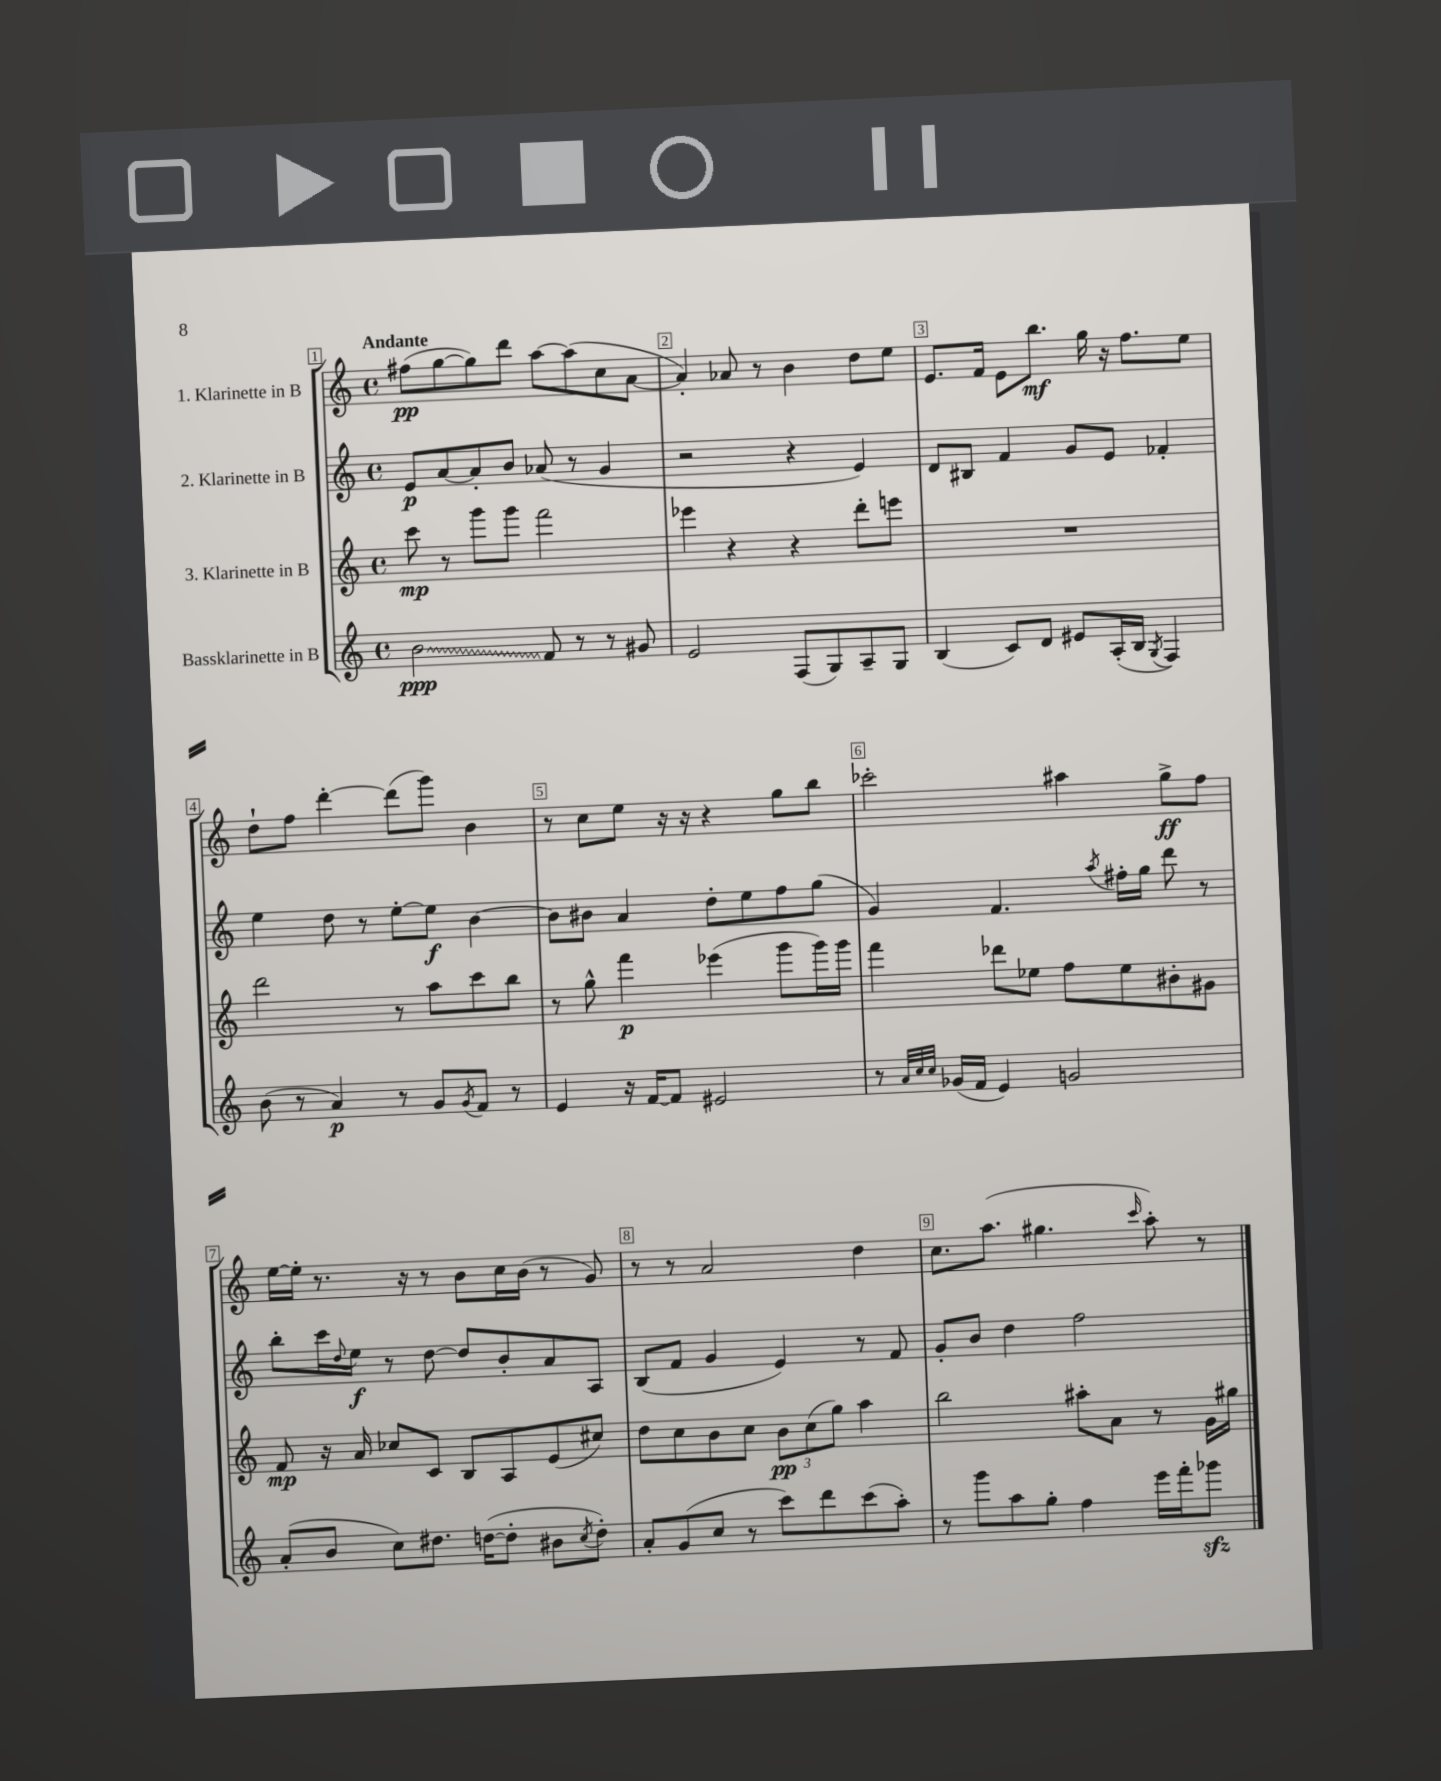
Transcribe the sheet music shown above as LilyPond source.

<<
\new StaffGroup <<
\new Staff = "s0" \with { instrumentName = "1. Klarinette in B" } {
    \clef treble \key c \major \defaultTimeSignature \time 4/4 \tempo "Andante"
    fis''8\pp( g''8~ g''8) d'''8 a''8~ a''8( c''8 a'8~ |
    a'4-.) aes'8 r8 b'4 d''8 e''8 |
    e'8. f'16 e'8 b''8.\mf g''16 r16 f''8. e''8 |
    d''8-! f''8 d'''4~-. d'''8( g'''8) b'4 |
    r8 c''8 e''8 r16 r16 r4 g''8 b''8 |
    ces'''2-. ais''4 g''8->\ff f''8 |
    e''16~ e''16-. r8. r16 r8 b'8 c''16 b'16( r8 g'8) |
    r8 r8 a'2 d''4 |
    c''8. a''8.( gis''4. \grace { c'''16 } a''8-.) r8 \bar "|." |
}
\new Staff = "s1" \with { instrumentName = "2. Klarinette in B" } {
    \clef treble \key c \major \defaultTimeSignature \time 4/4
    e'8\p a'8~ a'8-. b'8 aes'8( r8 g'4 |
    r2 r4 e'4) |
    d'8 bis8 f'4 g'8 e'8 fes'4-. |
    e''4 d''8 r8 e''8~-. e''8\f b'4~ |
    b'8 bis'8 a'4 d''8-. e''8 f''8 g''8( |
    g'4) f'4. \acciaccatura { a''8 } fis''16-. g''16 d'''8 r8 |
    b''8-. c'''16 \appoggiatura { d''8 } e''16\f r8 d''8~ d''8 b'8-. a'8 a8 |
    b8( f'8 g'4 e'4) r8 f'8 |
    g'8-. b'8 d''4 f''2 \bar "|." |
}
\new Staff = "s2" \with { instrumentName = "3. Klarinette in B" } {
    \clef treble \key c \major \defaultTimeSignature \time 4/4
    c'''8\mp r8 g'''8 g'''8 f'''2 |
    ees'''4 r4 r4 d'''8-. e'''8 |
    R1 |
    d'''2 r8 a''8 c'''8 b''8 |
    r8 g''8-^ f'''4\p ees'''4( g'''8 g'''16) g'''16 |
    f'''4 des'''8 ees''8 f''8 ees''8 bis'8-. gis'8 |
    f'8\mp r16 a'16 ces''8 c'8 b8 a8 e'8( cis''8) |
    d''8 c''8 b'8 c''8 \tuplet 3/2 { b'8\pp c''8( g''8) } a''4 |
    b''2 ais''8-. a'8 r8 g'16 gis''16 \bar "|." |
}
\new Staff = "s3" \with { instrumentName = "Bassklarinette in B" } {
    \clef treble \key c \major \defaultTimeSignature \time 4/4
    \once \override Glissando.style = #'zigzag b'2\glissando\ppp f'8 r8 r8 gis'8 |
    e'2 f8( g8) a8-- g8 |
    b4( c'8) d'8 eis'8 a16-.( b16 \acciaccatura { g8 } f4) |
    b'8( r8 a'4\p) r8 g'8 \acciaccatura { g'8 } f'8 r8 |
    e'4 r16 f'16~ f'8 eis'2 |
    r8 \grace { a'32 c''32 c''32 } ges'16( f'16 e'4) g'2 |
    a'8-.( b'8 c''8) dis''8. d''16~( d''8-. bis'8 \acciaccatura { c''8 } d''8-.) |
    a'8-. g'8( c''8 r8 c'''8) d'''8 c'''8( a''8-.) |
    r8 g'''8 a''8 g''8-. f''4 e'''16 f'''16-. ges'''8\sfz \bar "|." |
}
>>
>>
\layout { \context { \Score \override BarNumber.break-visibility = ##(#f #t #t) barNumberVisibility = #all-bar-numbers-visible \override BarNumber.stencil = #(make-stencil-boxer 0.1 0.3 ly:text-interface::print) } }
